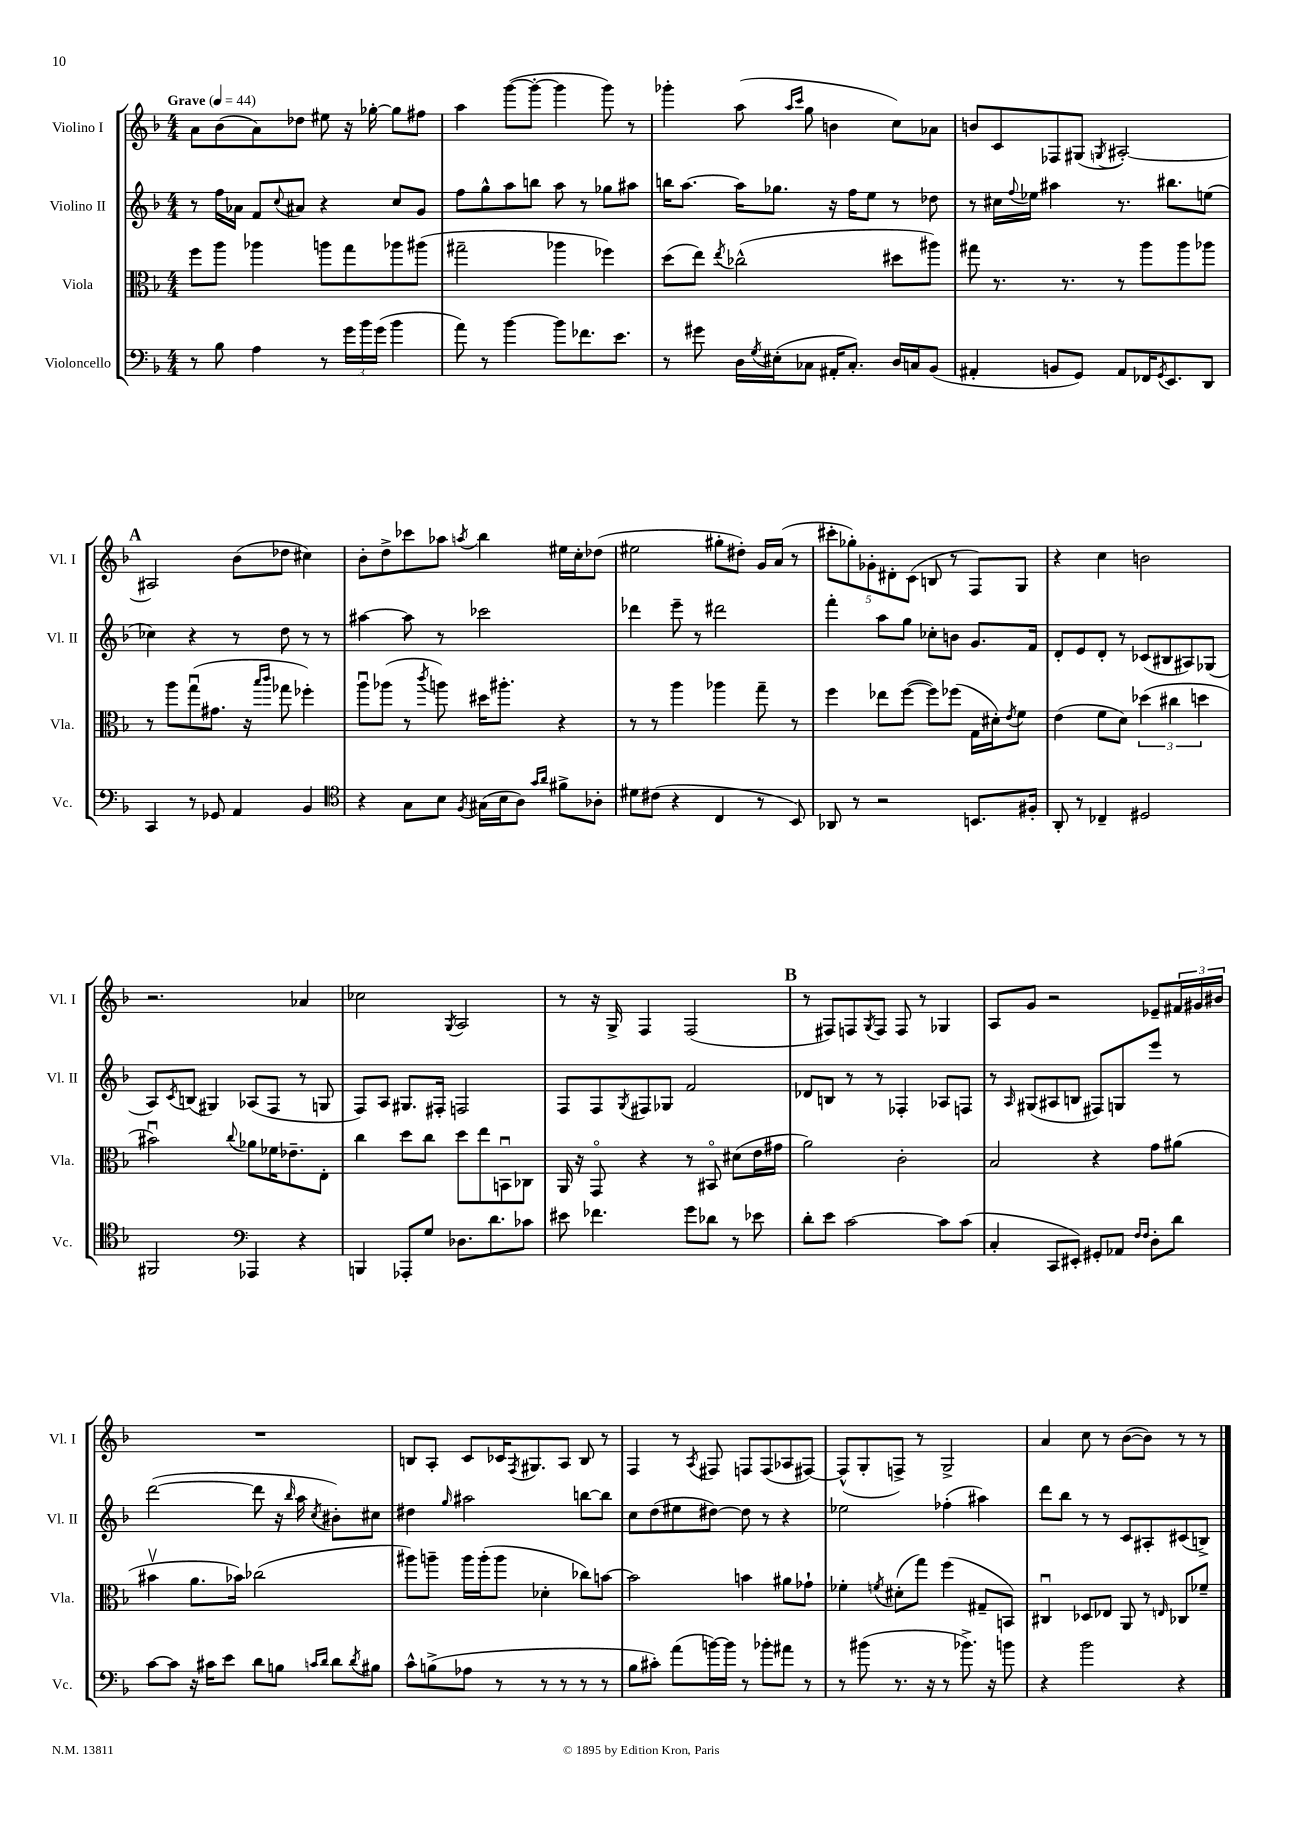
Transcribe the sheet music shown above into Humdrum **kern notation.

**kern	**kern	**kern	**kern
*part4	*part3	*part2	*part1
*staff4	*staff3	*staff2	*staff1
*I"Violoncello	*I"Viola	*I"Violino II	*I"Violino I
*I'Vc.	*I'Vla.	*I'Vl. II	*I'Vl. I
*clefF4	*clefC3	*clefG2	*clefG2
*k[b-]	*k[b-]	*k[b-]	*k[b-]
*M4/4	*M4/4	*M4/4	*M4/4
*MM44	*MM44	*MM44	*MM44
=1	=1	=1	=1
!	!	!	!LO:TX:a:B:t=Grave
8r	8ff\L	8r	8a\L
8B-\	8aa\J	16ff\LL	(8b-\
.	.	16a-X\JJ	.
4A\	4aa-X\	8f/L	8a\)
.	.	8qqcc/	.
.	.	8a#X/J	8dd-X\J
8r	8aan\L	4r	8ee#X\
24g\LL	8gg\	.	16r
24b-\	.	.	.
.	.	.	[16gg-X'\
(24g\JJ	.	.	.
4b-\	8aa-X\	8cc/L	8gg-\L]
.	(8aa#X\J	8g/J	8ff#X\J
=2	=2	=2	=2
8a\)	2gg#X~\	8ff\L	4aa\
8r	.	8gg^^\	.
[4b-\	.	8aa\	([8ggg\L
.	.	8bbn\J	8ggg'\J_
8b-\L]	4aa-X\	8aa\	4ggg\]
8.f-X\	.	8r	.
.	4ff-X\)	8gg-X\L	8ggg\)
8.e\J	.	.	.
.	.	8aa#X\J	8r
=3	=3	=3	=3
8r	(8dd\L	16bbn\KL	4ggg-X'\
.	.	[8.aa\J	.
8g#X\	8ee\J)	.	.
.	8qee/	.	.
16D\LL	(2cc-X^^\	16aa\KL]	(8aa\
8qG/	.	.	.
(16E#X'\J	.	8.gg-X\J	.
.	.	.	16qqaa/LL
.	.	.	16qqccc/JJ
8C-X\J	.	.	8gg\
16AA#X'/KL	.	16r	4bn\
8.C-'/J)	.	16ff\KL	.
.	.	8ee\J	.
16D/LL	8dd#X\L	8r	8cc\L)
16Cn/J	.	.	.
(8BB-/J	8aa#X\J)	8dd-X\	8a-X\J
=4	=4	=4	=4
4AA#X'/	8gg#X\	8r	8bn/L
.	8.r	16cc#X\LL	8c/
.	.	8qqff/	.
.	.	16ee-X\JJ	.
8BBn/L	.	4aa#X\	8F-X/
.	8.r	.	.
8GG/J)	.	.	(8G#X/J
.	.	.	8qGn/
8AA#/L	8r	8.r	[2A#X'/)
16FF-X/K	8aa\L	.	.
8qGG/	.	.	.
8.EE/	.	8.bb#X\L	.
.	8aa\	.	.
8DD/J	8aa-X\J	(8een\J	.
!!LO:LB:g=z
!!LO:REH:place=s1:t=A
=5	=5	=5	=5
4CC/	8r	4cc-X\)	2A#X/]
.	8aa\L	.	.
8r	(8ggu\	4r	.
8GG-X/	8.g#X\J	.	.
4AA/	.	8r	(8b-\L
.	16r	.	.
.	16qqbb-/LL	.	.
.	16qqccc/JJ	.	.
.	8gg-X\	8dd\	8dd-X\J
4BB-/	4ff-X'\)	8r	4cc#X\)
.	.	8r	.
=6	=6	=6	=6
*clefC4	*	*	*
4r	8aau\L	[4aa#X\	8b-'\L
.	(8aa-X\J	.	8dd^\
8G\L	8r	8aa#\]	8ccc-X\
.	8qccc/	.	.
8B-\J	8aan\)	8r	8aa-X\J
8qF/	.	.	8qaan/
(16G#X\LL	16dd#X\KL	2ccc-X\	4bb-\
16B-\J	8.aa#X'\J	.	.
8A\J)	.	.	.
16qqg/LL	.	.	.
16qqa/JJ	.	.	.
8f#X^\L	4r	.	16ee#X\LL
.	.	.	16cc'\J
8A-X'\J	.	.	(8dd-X\J
=7	=7	=7	=7
8d#X\L	8r	4ddd-X\	2ee#X\
(8c#X\J	8r	.	.
4r	4aa\	8eee~\	.
.	.	8r	.
4C/	4aa-X\	2ddd#X\	8gg#X'\L
.	.	.	8dd#X'\J)
8r	8gg~\	.	16g/LL
.	.	.	(16a/JJ
8BB-/)	8r	.	8r
=8	=8	=8	=8
8AA-X/	4ff\	4fff'\	10ccc#X'\L
.	.	.	10gg-X'\)
8r	.	.	.
.	.	.	10g-X'\
2r	8ee-X\L	8aa\L	.
.	.	.	10d#X'\
.	([8ff\J	8gg\J	.
.	.	.	(10c\J
.	8ff\L])	8cc-X'\L	8Bn/
.	(8ff-X\J	8bn\J	8r
8.BBn/L	16G\LL	8.g/L	8F/L)
.	16d#X'\J)	.	.
.	8qe/	.	.
.	8f\J	.	8G/J
16F#X'/Jk	.	16f/Jk	.
=9	=9	=9	=9
8AA'/	(4e\	8d'/L	4r
8r	.	8e/	.
4C-X~/	8f\L	8d'/J	4cc\
.	8d\J)	8r	.
2D#X/	(6dd-X\	(8c-X/L	2bn\
.	.	8B#X/	.
.	6cc#X\	.	.
.	.	8A#X/)	.
.	6ddn\	.	.
.	.	(8G-X/J	.
!!LO:LB:g=z
=10	=10	=10	=10
2FF#X/	2b#Xu\)	8A/L)	2.r
.	.	8qc/	.
.	.	(8Bn/J	.
.	.	4G#X/)	.
*clefF4	*	*	*
.	8qqcc/	.	.
4AAA-X/	8a-X\L	(8A-X/L	.
.	16f-X\K	8F/J	.
.	8.e-X~\	.	.
4r	.	8r	4a-X/
.	8E'\J	8Gn/	.
=11	=11	=11	=11
4BBBn/	4cc\	8F/L)	2cc-X\
.	.	8A/J	.
8AAA-X'/L	8dd\L	8.G#X/L	.
8G/J	8cc\J	.	.
.	.	16F#X'/Jk	.
.	.	.	8qG/
8.D-X\L	8dd\L	2Fn/	2A/
.	8ee\	.	.
8.d\	.	.	.
.	8BBnu\	.	.
8c-X\J	8C-X\J	.	.
=12	=12	=12	=12
8e#X\	16AA/	8F/L	8r
.	16r	.	.
4.f-X\	8GG/	8F/	16r
.	.	.	16G^/
.	.	8qG/	.
.	4r	8F#X/	4F/
.	.	8G-X/J	.
8g\L	8r	2f/	(2F/
8d-X\J	8BB#X/	.	.
8r	(8d#X\L	.	.
8e-X\	16e\L	.	.
.	16g#X\JJ	.	.
!!LO:REH:place=s1:t=B
=13	=13	=13	=13
8d'\L	2a\)	8d-X/L	8r
8e\J	.	8Bn/J	8F#X/L)
[2c\	.	8r	8Fn/
.	.	.	8qG/
.	.	8r	8F/J
.	2c'\	4F-X'/	8F/
.	.	.	8r
8c\L]	.	8A-X/L	4G-X/
(8c\J	.	8Fn/J	.
=14	=14	=14	=14
4C'/	2B-/	8r	8A/L
.	.	16qqA/	.
.	.	(8G#X/L	8g/J
8CC/L	.	8A#X/	2r
8EE#X'/J)	.	8Bn/J	.
8GG#X'/L	4r	8F#X/L)	.
8AA-X/J	.	8Gn/	.
16qqF/LL	.	.	.
16qqF/JJ	.	.	.
8D'\L	8g\L	8eee/J	8e-X~/L
8d\J	(8a#X\J	8r	24f#X/L
.	.	.	24g#X/
.	.	.	24b#X/JJ
!!LO:LB:g=z
=15	=15	=15	=15
[8c\L	4b#Xv\	([2ddd\	1r
8c\J]	.	.	.
16r	8.a\L	.	.
16c#X\KL	.	.	.
8e\J	.	.	.
.	16b-X\Jk)	.	.
8d\L	(2cc-X\	8ddd\]	.
8Bn\J	.	16r	.
.	.	16qqbb-/	.
.	.	16aa\	.
16qqcn/LL	.	.	.
16qqd/JJ	.	8qcc/	.
8d\L	.	8b#X'\L)	.
8qd/	.	.	.
8B#X\J	.	8cc#X\J	.
=16	=16	=16	=16
8c^^\L	8aa#X\L)	4dd#X\	8Bn/L
(8Bn^\	8aan~\J	.	8A'/J
.	.	16qqgg/	.
8A-X\J	16aa\LL	2aa#X\	8c/L
.	(16aa'\J	.	.
8r	8aa\J	.	16c-X/K
.	.	.	8qF/
.	.	.	8.G#X/
8r	4d-X'\	.	.
8r	.	.	8A/J
8r	8cc-X\L)	[8bbn\L	8B/
8r	[8bn\J	8bb\J]	8r
=17	=17	=17	=17
8B-\L	2b\]	8cc\L	4F/
8c#X'\J)	.	(8dd\	.
(8a\L	.	8ee#X\	8r
.	.	.	8qA/
[16bn\L)	.	[8dd#X\J)	8F#X/
16b\JJ]	.	.	.
8r	4bn\	8dd#\]	8Fn/L
8b-X'\L	.	8r	(8F/
8a#X\J	8a#X\L	4r	8A-X/
8r	8g-X`\J	.	[8F#X/J)
=18	=18	=18	=18
8r	4f-X'\	2ee-X\	(8F#^^/L]
(8b#X\	.	.	8G'/
.	8qfn/	.	.
8.r	(8d#X'\L	.	8Fn^/J)
.	8gg\J)	.	8r
16r	.	.	.
8r	(4ff\	(4ff-X'\	2G^/
8.b-X^\)	.	.	.
.	8G#X~/L	4aa#X\)	.
16r	.	.	.
8bn\	8BBn/J)	.	.
=19	=19	=19	=19
4r	4C#Xu/	8ddd\L	4a/
.	.	8bb-\J	.
2b-\	8D-X/L	8r	8cc\
.	8E-X/J	8r	8r
.	8AA/	8c/L	([8b-\L
.	8r	8A#X'/	8b-\J])
.	16qqEn/	.	.
4r	8C-X/L	(8c#X/	8r
.	8f-X~/J	8Bn^/J)	8r
==	==	==	==
*-	*-	*-	*-
